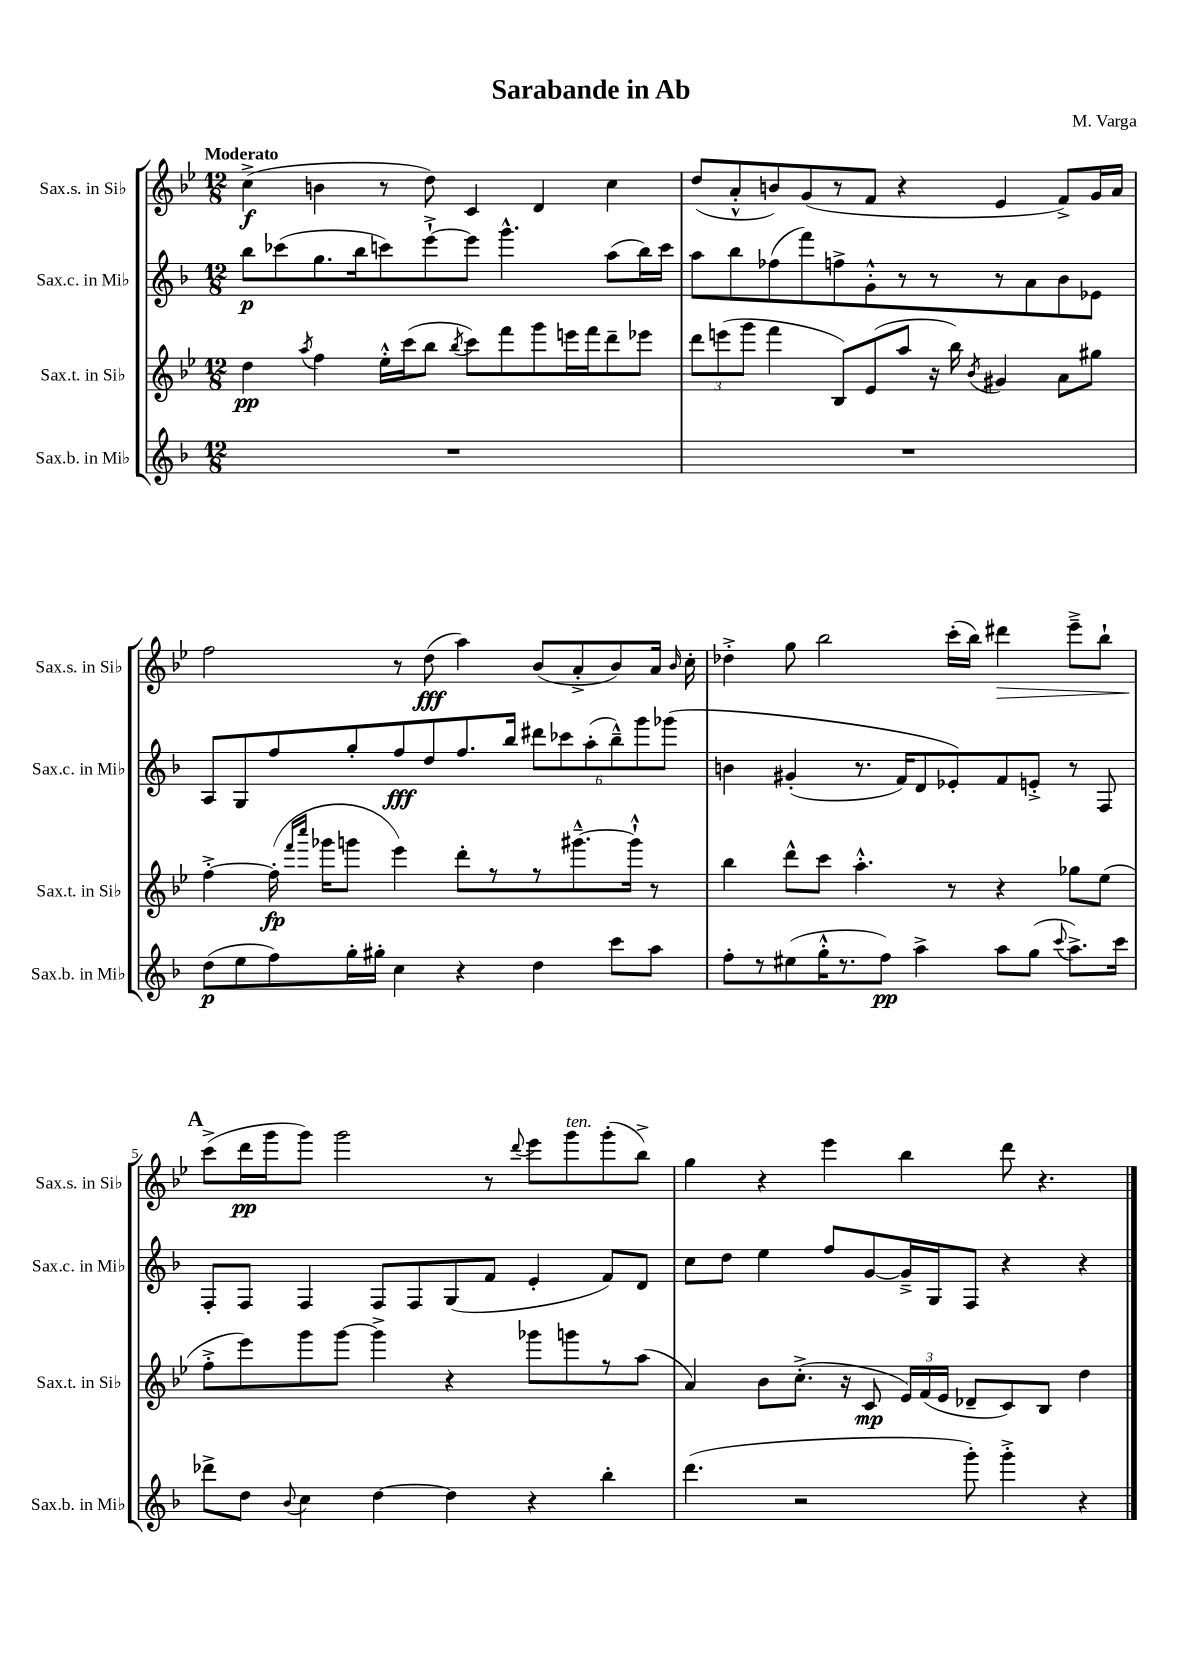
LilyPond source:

\header { title = "Sarabande in Ab" composer = "M. Varga" }
<<
\new StaffGroup <<
\new Staff = "s0" \with { instrumentName = "Sax.s. in Sib" shortInstrumentName = "Sax.s. in Sib" } {
    \clef treble \key bes \major \numericTimeSignature \time 12/8 \tempo "Moderato"
    \autoBeamOff c''4->\f( b'4 r8 d''8) c'4 d'4 c''4 |
    d''8[( a'8-.-^ b'8) g'8( r8 f'8] r4 ees'4 f'8[->) g'16 a'16] |
    f''2 r8 d''8\fff( a''4) bes'8[( a'8-.-> bes'8) a'16] \grace { bes'16 } c''16-. |
    des''4-.-> g''8 bes''2 c'''16[-.( bes''16]) dis'''4\> ees'''8[---> bes''8]-! |
    \mark \markup { \bold "A" } c'''8[->\!( d'''16\pp g'''16 g'''8]) g'''2 r8 \appoggiatura { d'''8 } ees'''8[ g'''8^\markup { \italic "ten." } g'''8-.( bes''8]->) |
    g''4 r4 ees'''4 bes''4 d'''8 r4. \bar "|." |
}
\new Staff = "s1" \with { instrumentName = "Sax.c. in Mib" shortInstrumentName = "Sax.c. in Mib" } {
    \clef treble \key f \major \numericTimeSignature \time 12/8
    \autoBeamOff bes''8[\p ces'''8( g''8. bes''16 c'''8) e'''8~-!-> e'''8] g'''4.-^ a''8[( bes''16) c'''16] |
    a''8[ bes''8 fes''8( f'''8) f''8-> g'8-.-^ r8 r8 r8 a'8 bes'8 ees'8] |
    a8[ g8 f''8 g''8-. f''8\fff d''8 f''8. bes''16] \tuplet 6/4 { dis'''8[ ces'''8 a''8-.( bes''8---^) g'''8 ges'''8]\( } |
    b'4 gis'4-.( r8. f'16[) d'8 ees'8-.\) f'8 e'8]-.-> r8 f8 |
    \mark \markup { \bold "A" } f8[-. f8] f4 f8[ f8 g8( f'8] e'4-. f'8[) d'8] |
    c''8[ d''8] e''4 f''8[ g'8~ g'16---> g16 f8] r4 r4 \bar "|." |
}
\new Staff = "s2" \with { instrumentName = "Sax.t. in Sib" shortInstrumentName = "Sax.t. in Sib" } {
    \clef treble \key bes \major \numericTimeSignature \time 12/8
    \autoBeamOff d''4\pp \acciaccatura { a''8 } f''4 ees''16[-.-^ c'''16( bes''8] \acciaccatura { bes''8 } c'''8[) f'''8 g'''8 e'''16 f'''16 d'''8-- ees'''8] |
    \tuplet 3/2 { d'''8[ e'''8( g'''8] } f'''4 bes8[) ees'8( a''8] r16 bes''16) \acciaccatura { bes'8 } gis'4 a'8[ gis''8] |
    f''4~-.-> f''16-.\fp( \grace { f'''16[ c''''16] } ges'''16[ g'''8] ees'''4) d'''8[-. r8 r8 gis'''8.~---^ gis'''16]-!-^ r8 |
    bes''4 d'''8[-^ c'''8] a''4.-.-^ r8 r4 ges''8[ ees''8]( |
    \mark \markup { \bold "A" } f''8[-.-> ees'''8) g'''8 g'''8]~ g'''4-> r4 ges'''8[ g'''8 r8 a''8]( |
    a'4) bes'8[ c''8.]-.->( r16 c'8\mp \tuplet 3/2 { ees'16[) f'16( ees'16] } des'8[-- c'8) bes8] d''4 \bar "|." |
}
\new Staff = "s3" \with { instrumentName = "Sax.b. in Mib" shortInstrumentName = "Sax.b. in Mib" } {
    \clef treble \key f \major \numericTimeSignature \time 12/8
    \autoBeamOff R1. |
    R1. |
    d''8[\p( e''8 f''8) g''16-. gis''16]-. c''4 r4 d''4 c'''8[ a''8] |
    f''8[-. r8 eis''8( g''16-.-^ r8. f''8]\pp) a''4-> a''8[ g''8]( \appoggiatura { c'''8 } a''8.[->) c'''16] |
    \mark \markup { \bold "A" } des'''8[-> d''8] \appoggiatura { bes'8 } c''4 d''4~ d''4 r4 bes''4-. |
    d'''4.( r2 g'''8-.) g'''4-.-> r4 \bar "|." |
}
>>
>>
\layout { \context { \Score \override BarNumber.break-visibility = ##(#f #t #t) barNumberVisibility = #(every-nth-bar-number-visible 5) } }
